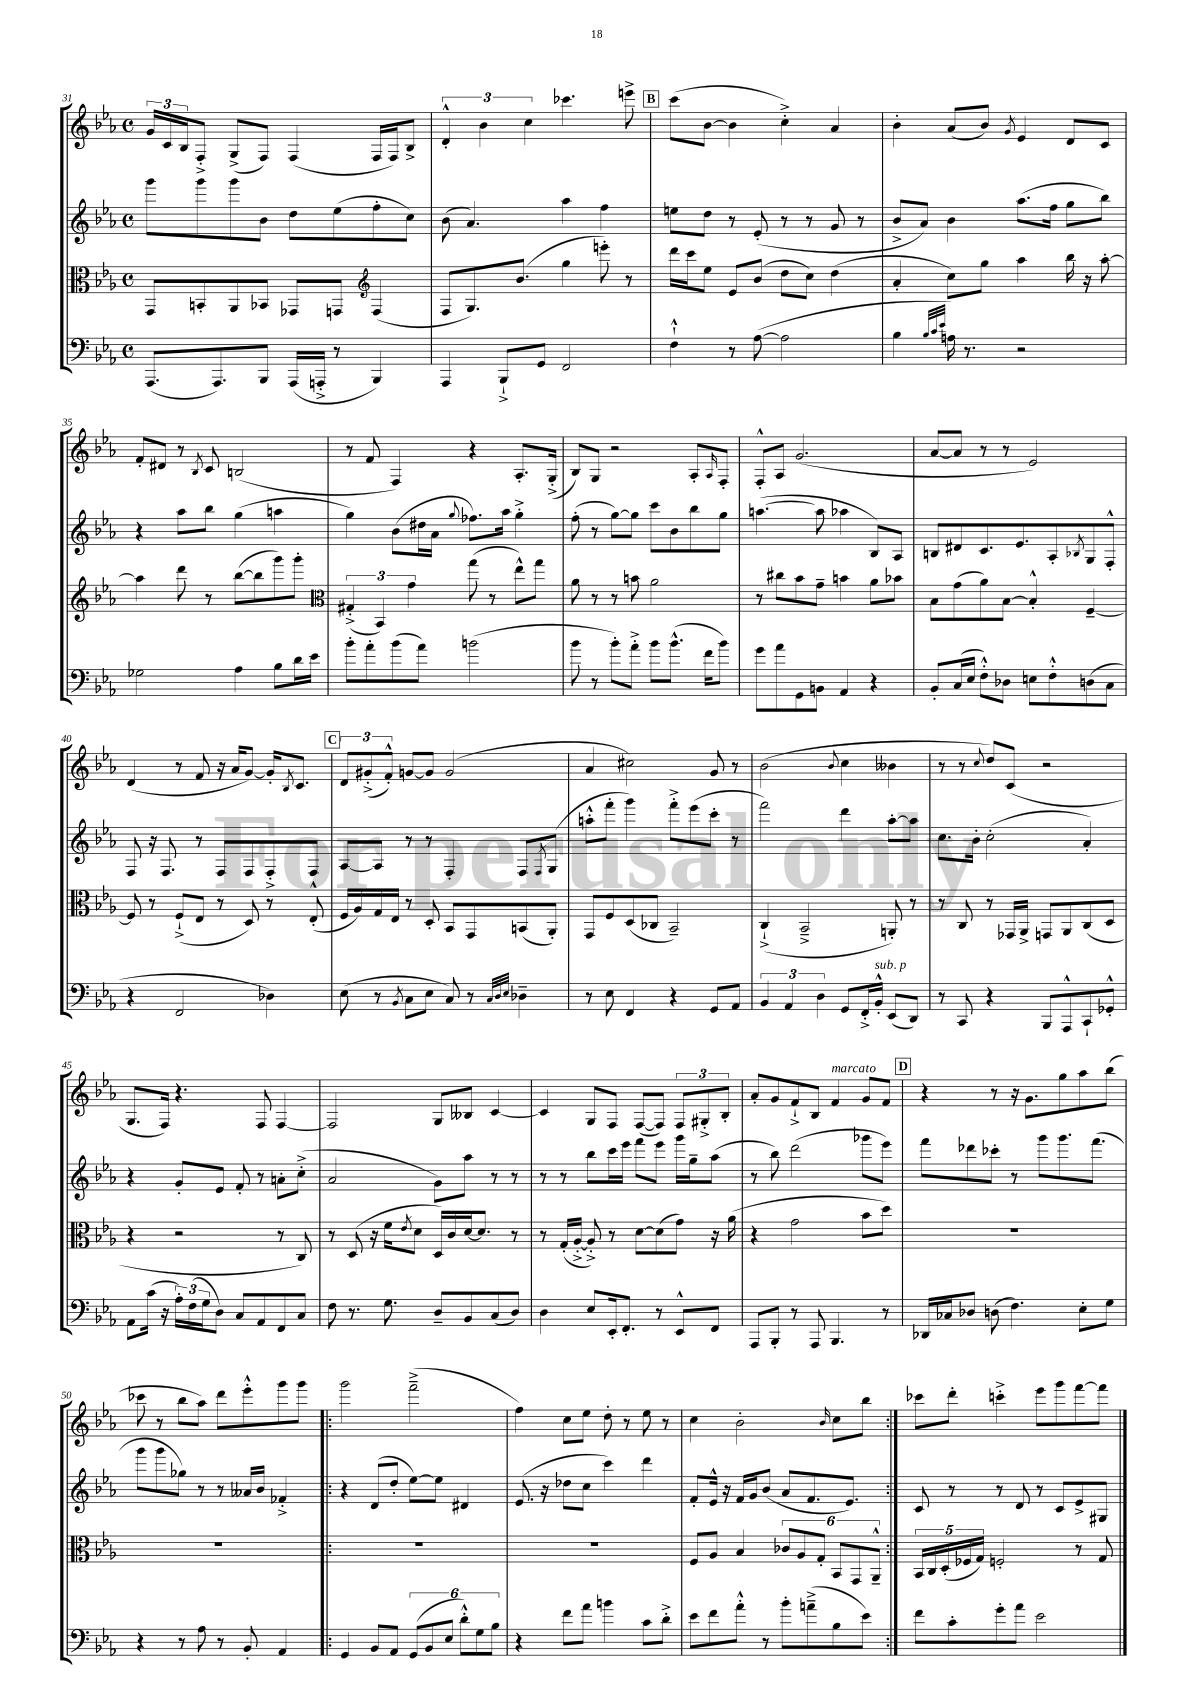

**kern	**kern	**kern	**kern
*staff4	*staff3	*staff2	*staff1
*clefF4	*clefC3	*clefG2	*clefG2
*k[b-e-a-]	*k[b-e-a-]	*k[b-e-a-]	*k[b-e-a-]
*M4/4	*M4/4	*M4/4	*M4/4
*met(c)	*met(c)	*met(c)	*met(c)
(8.AAA-	8GG	8ggg	24g
.	.	.	24c
.	.	.	24B-
.	8BB'	8ggg	8F'^
8.AAA-)	.	.	.
.	8AA-	8ggg	(8G^
8BBB-	8BB-	8b-	8F)
(16AAA-	8GG-	8dd	(4F
16AAA'^	.	.	.
8r	8GG	(8ee-	.
*	*clefG2	*	*
4BBB-)	(4F	8ff'	16F
.	.	.	16F)
.	.	8cc)	8B-^
=	=	=	=
4AAA-	8F	(8b-	6d'^^
.	8.G)	4.a-)	.
.	.	.	6b-
8BBB-`^	.	.	.
.	(8.b-	.	.
.	.	.	6cc
8GG	.	.	.
2FF	4gg	4aa-	4.ccc-
.	8eee')	4ff	.
.	8r	.	8eee^
=	=	=	=
4F`^^	16ddd	8ee	(8ccc
.	16ccc	.	.
.	8ee-	8dd	[8b-
8r	8e-	8r	4b-]
([8A-	(8b-	(8e-'	.
2A-]	8dd	8r	4cc'^)
.	8cc)	8r	.
.	(4dd	8g	4a-
.	.	8r	.
=	=	=	=
4B-	4a-'	8b-^	4b-'
.	.	8a-)	.
32qqB-	.	.	.
32qqc	.	.	.
32qqe-	.	.	.
16A)	8cc)	4b-	(8a-
8.r	.	.	.
.	8gg	.	8b-)
.	.	.	8qg
2r	4aa-	(8.aa-	4e-
.	.	16ff	.
.	16bb-	8gg	8d
.	16r	.	.
.	[8aa-'	8bb-)	8c
=	=	=	=
2G-	4aa-]	4r	8f'
.	.	.	8d#
.	8ddd	8aa-	8r
.	.	.	8qB-
.	8r	8bb-	8c
4A-	([8bb-	(4gg	(2B
.	8bb-]	.	.
8B-	8ggg)	4aa	.
16d	8ggg'	.	.
16e-	.	.	.
=	=	=	=
*	*clefC3	*	*
8b-'	(6G#'^	4gg)	8r
8a-'	.	.	8f
.	6BB-)	.	.
(8b-	.	(8b-	4F)
.	6g	.	.
8a-)	.	16dd#	.
.	.	16a-	.
.	.	8qqgg	.
(2b	(8gg	8.ff-)	4r
.	8r	.	.
.	.	16aa-	.
.	8ee-^^)	4gg'^	8.A-'
.	8gg	.	.
.	.	.	(16G'^
=	=	=	=
8b-	8a-	(8ff'	8B-)
8r	8r	8r	8G
8b-')	8r	[8gg)	2r
8a-'^	8b	8gg]	.
8b-	2a-	8ccc	.
(8.b-^^	.	8b-	.
.	.	8bb-	8A-'
16f	.	.	.
.	.	.	16qqA-
8b-)	.	8gg	8F'
=	=	=	=
8g	8r	([4.aa	8F'^^
8a-	8cc#	.	8A-
8GG	8b-	.	(2.g
8BB	8g~	8aa]	.
4AA-	4b	4aa-	.
4r	8a-	8B-)	.
.	8b-	8A-	.
=	=	=	=
8BB-'	8B-	8B	[8a-
(16C	(8g	8d#	8a-]
16E-	.	.	.
8F'^^)	8a-)	8.c	8r
8D-	[8B-	.	8r
.	.	8.e-	.
8E	4B-'^^]	.	2e-)
8F'^^	.	8A-'	.
.	.	8qB-	.
(8D	[4F~	8G	.
8C	.	8F'^^	.
=	=	=	=
4r	8F]	8F	(4d
.	8r	16r	.
.	.	8.F	.
2FF	(8F`^	.	8r
.	8E-	8r	8f
.	8r	8F	16r
.	.	.	16a-
.	8D)	8F	[8g)
4D-)	8r	8F'^	16g']
.	.	.	8qB-
.	.	.	8.c
.	(8E-'^^	8F	.
=	=	=	=
(8E-	16F	[8A-	12d
.	16A-)	.	.
.	.	.	(12g#'^
8r	16G	8A-]	.
.	.	.	12f'^^)
.	16E-	.	.
8qBB-	.	.	.
8C	8r	8r	[8g
8E-	8D'	8r	8g]
8C)	8BB-	4F'	(2g
8r	8GG	.	.
32qqC	.	.	.
32qqD	.	.	.
32qqE-	.	.	.
4D-~	(8BB	8F	.
.	.	8qF	.
.	8AA-')	(8G	.
=	=	=	=
8r	8GG	8aa'^^	4a-
8E-	8F	8fff'	.
4FF	(8D	4ggg)	2cc#)
.	8C-	.	.
4r	2BB-~)	8fff'^	.
.	.	(8eee-	.
8GG	.	8ccc'	8g
8AA-	.	8r	8r
=	=	=	=
6BB-	(4C`^	2fff)	(2b-
6AA-	.	.	.
.	2BB-~^	.	.
6D	.	.	.
.	.	.	8qqb-
8GG	.	4ddd	4cc
16FF'^	.	.	.
16BB-'^^	.	.	.
(8EE-	8AA')	[8aa-'	4b--
8DD)	8r	8aa-]	.
=	=	=	=
8r	8r	8.cc	8r
8CC	8C	.	8r
.	.	16b-'	.
.	.	.	8qqcc
4r	8r	(2cc'	8dd)
.	16GG-	.	(8c
.	16AA-^	.	.
8BBB-	8GG	.	2r
8AAA-^^	8AA-	.	.
8CC`	(8C	4a-')	.
8GG-'^^	8D	.	.
=	=	=	=
8AA-	4r	4r	8.G
(16c	.	.	.
16r	.	.	16F)
24A-')	2r	8g'	4.r
(24F	.	.	.
24G	.	.	.
8D)	.	8e-	.
8C	.	8f'	.
8AA-	.	8r	8F
8FF	8r	8a'	[4F
8C	8C)	(8cc'^	.
=	=	=	=
8F	8r	2a-	2F]
8.r	(8D	.	.
.	16r	.	.
8.G	16f	.	.
.	8qe-	.	.
.	8d	.	.
8D~	16D)	8g)	8G
.	16c	.	.
8BB-	[16d	8aa-	8B--
.	8.d]	.	.
(8C	.	8r	[4c
8D)	8r	8r	.
=	=	=	=
4D	8r	8r	4c]
.	(16G'	8r	.
.	[16A-'^	.	.
8E-	8A-'^])	8bb-	8G
16EE-'	8r	16ccc	8F
8.FF'	.	16eee-	.
.	[8d	8fff	([8F
8r	(8d]	8eee-	8F])
8EE-^^	8g)	16ggg	12F
.	.	16gg~	.
.	.	.	12G#'^
8FF	16r	(8aa-	.
.	.	.	12B-'
.	(16a-	.	.
=	=	=	=
8AAA-	4r	8r	8a-'
8BBB-'	.	8bb-)	8g
8r	2g	(2ddd	8f`^
8AAA-	.	.	8B-
4.BBB-	.	.	4f
.	8b-	8ggg-	8g
8r	8dd)	8eee-)	8f
=	=	=	=
16DD-	1r	8fff	4r
16C-	.	.	.
8D-	.	8ddd-	.
(8D	.	8ccc-'	8r
4.F)	.	8r	16r
.	.	.	8.g
.	.	8ggg	.
.	.	8.ggg	8gg
8E-'	.	.	8aa-
.	.	(8.fff	.
8G	.	.	(8bb-
=	=	=	=
4r	1r	8ggg	8ccc-
.	.	8ggg	8r
8r	.	8gg-)	8bb-
8A-	.	8r	8aa-)
8r	.	8r	8ddd
8BB-'	.	16a--	8eee-'^^
.	.	16b-	.
4AA-	.	4f-'^	8ggg
.	.	.	8ggg
=!|:	=!|:	=!|:	=!|:
4GG	1r	4r	2ggg
8BB-	.	(8d	.
8AA-	.	8dd'	.
(12GG	.	[8ee-)	(2fff~^
12BB-	.	.	.
.	.	8ee-]	.
12E-	.	.	.
12d'^^)	.	4d#	.
12G	.	.	.
12B-	.	.	.
=	=	=	=
4r	1r	(8.e-	4ff)
.	.	16r	.
8f	.	8dd-	8cc
8a-	.	8cc	8ee-
4b	.	4ccc)	8dd'
.	.	.	8r
8c	.	4ddd	8ee-
8d'^	.	.	8r
=	=	=	=
8e-	8F	8f'	4cc
8f	8A-	16e-^^	.
.	.	16r	.
8a-'^^	4B-	16f	2b-'
.	.	16g	.
8r	.	(8b-	.
8b-'	12c-	8a-	.
.	12A-	.	.
(8a~^	.	8.f	.
.	12G'	.	.
.	.	.	16qqb-
8B-	12BB-	.	8cc
.	.	8.e-)	.
.	12GG	.	.
8e-)	.	.	8bb-
.	12AA-~^^	.	.
=:|!	=:|!	=:|!	=:|!
8f	20BB-	8c	8ccc-
.	20C	.	.
.	(20D'	.	.
8c'	.	8r	8ddd'
.	20F-	.	.
.	20G)	.	.
8g'	2F'	8r	4ccc'^
8a-	.	8d	.
2e-	.	8r	8eee-
.	.	8c	8ggg
.	8r	8e-^	[8fff
.	8G	8G#	8fff]
==	==	==	==
*-	*-	*-	*-
